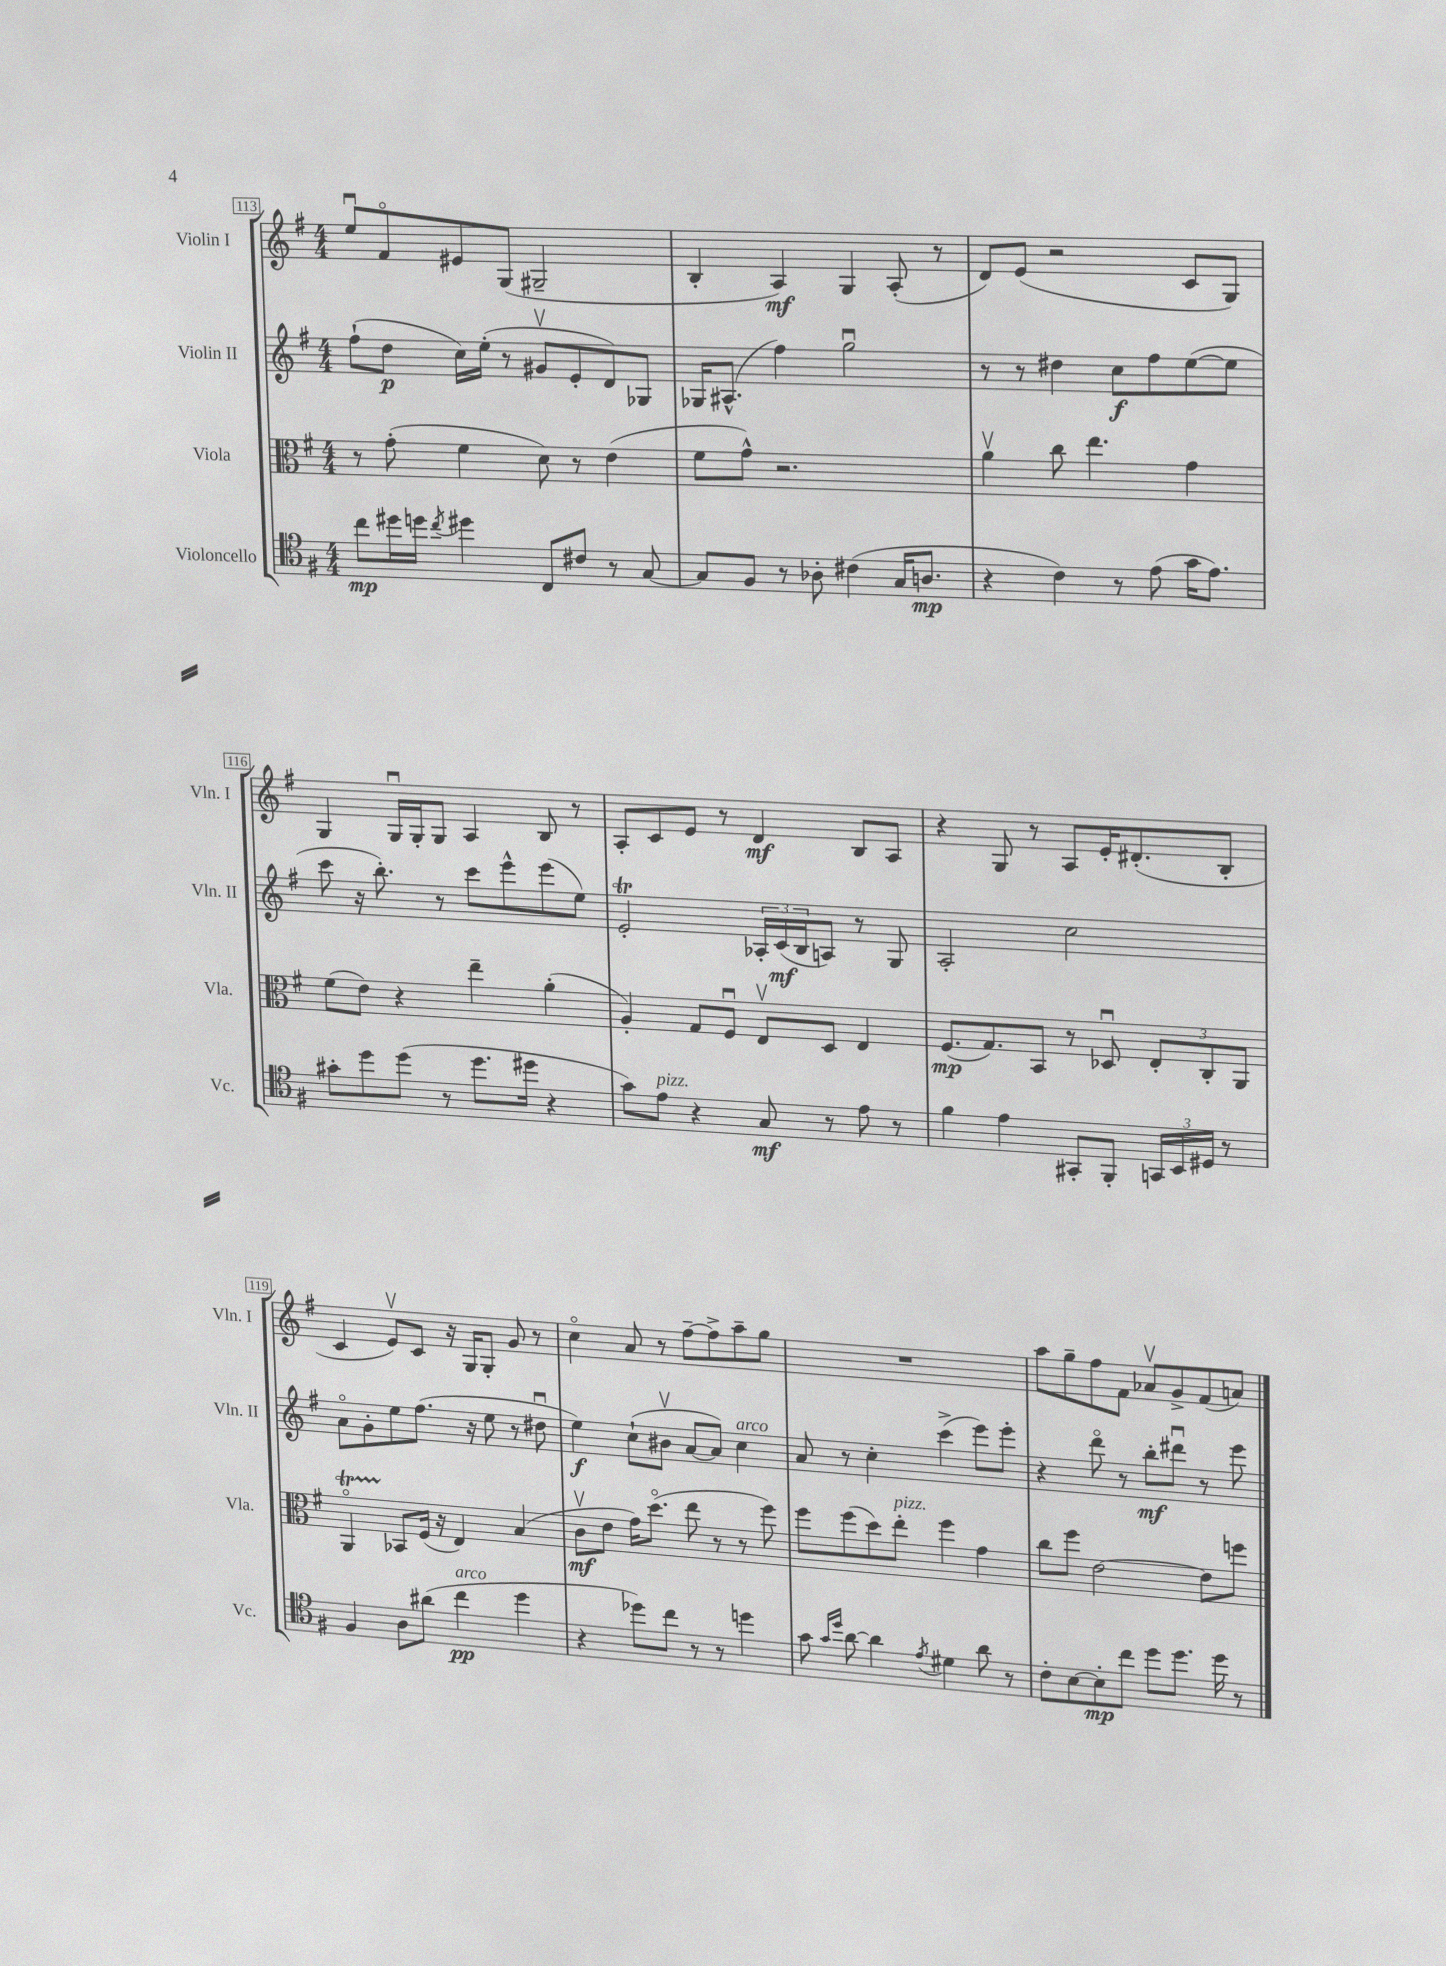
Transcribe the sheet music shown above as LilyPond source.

<<
\new StaffGroup <<
\new Staff = "s0" \with { instrumentName = "Violin I" shortInstrumentName = "Vln. I" } {
    \clef treble \key g \major \numericTimeSignature \time 4/4
    e''8\downbow fis'8\flageolet eis'8 g8( gis2-- |
    b4-. a4\mf) g4 a8-.( r8 |
    d'8) e'8( r2 c'8 g8) |
    g4 g16\downbow g16-. g8 a4 b8 r8 |
    a8-. c'8 e'8 r8 d'4\mf b8 a8 |
    r4 g8 r8 a8 e'16-. dis'8.-.( b8-. |
    c'4 e'8\upbow) c'8 r16 g16 g8-. g'8 r8 |
    c''4\flageolet a'8 r8 fis''8~-- fis''8-> a''8-- g''8 |
    R1 |
    a''8 g''8-- fis''8 fis'8 aes'8\upbow g'8-> fis'8( a'8) \bar "|." |
}
\new Staff = "s1" \with { instrumentName = "Violin II" shortInstrumentName = "Vln. II" } {
    \clef treble \key g \major \numericTimeSignature \time 4/4
    fis''8-!( d''8\p c''16) e''16-.( r8 gis'8\upbow e'8-. d'8) ges8 |
    ges16 ais8.-^( fis''4) g''2\downbow |
    r8 r8 dis''4 c''8\f fis''8 e''8~( e''8 |
    c'''8 r16 b''8.-.) r8 c'''8 e'''8-^ e'''8( e''8) |
    e'2-.\trill \tuplet 3/2 { aes16-. c'16\mf( b16 } a8) r8 g8 |
    a2-. c''2 |
    a'8\flageolet g'8-. e''8 fis''8.( r16 e''8 r8 dis''8\downbow |
    e''4\f) c''8-!( bis'8\upbow a'8~ a'8) c''4^\markup { \italic "arco" } |
    a'8 r8 c''4-. c'''4->( e'''8) e'''8-. |
    r4 d'''8\flageolet r8 b''8-.\mf dis'''8\downbow r8 e'''8 \bar "|." |
}
\new Staff = "s2" \with { instrumentName = "Viola" shortInstrumentName = "Vla." } {
    \clef alto \key g \major \numericTimeSignature \time 4/4
    r8 g'8-.( fis'4 d'8) r8 e'4( |
    fis'8 g'8-^) r2. |
    a'4\upbow c''8 e''4. g'4 |
    fis'8( e'8) r4 e''4-- a'4-.( |
    a4-.) g8 fis8\downbow e8\upbow d8 e4 |
    fis8.\mp( g8.) b,8 r8 des8\downbow \tuplet 3/2 { e8-. c8-. a,8 } |
    a,4\flageolet\startTrillSpan bes,8\stopTrillSpan fis16( r16 e4) b4( |
    c'8\upbow\mf e'8 g'16) d''8.\flageolet( e''8 r8 r8 fis''8) |
    fis''8 fis''8( d''8) e''8-.^\markup { \italic "pizz." } fis''4 g'4 |
    c''8 fis''8 e'2~ e'8 f''8 \bar "|." |
}
\new Staff = "s3" \with { instrumentName = "Violoncello" shortInstrumentName = "Vc." } {
    \clef tenor \key g \major \numericTimeSignature \time 4/4
    c''8\mp dis''16 d''16 \acciaccatura { c''8 } dis''4 c8 cis'8 r8 g8~ |
    g8 fis8 r8 aes8-. cis'4( g16 a8.\mp |
    r4 c'4) r8 e'8( g'16 e'8.) |
    gis'8-. d''8 d''8( r8 d''8. dis''16 r4 |
    g'8) e'8^\markup { \italic "pizz." } r4 g8\mf r8 e'8 r8 |
    fis'4 e'4 gis,8-. fis,8-. \tuplet 3/2 { g,16 b,16 dis16 } r8 |
    fis4 a8 ais'8( c''4\pp^\markup { \italic "arco" } d''4 |
    r4 des''8) c''8 r8 r8 d''4 |
    g'8 \grace { g'16 d''16 } a'8~ a'4 \acciaccatura { e'8 } dis'4 a'8 r8 |
    c'8-. b8~ b8-.\mp c''8 d''8 d''8. d''16 r8 \bar "|." |
}
>>
>>
\layout { \context { \Score currentBarNumber = #113 \override BarNumber.stencil = #(make-stencil-boxer 0.1 0.3 ly:text-interface::print) } }
